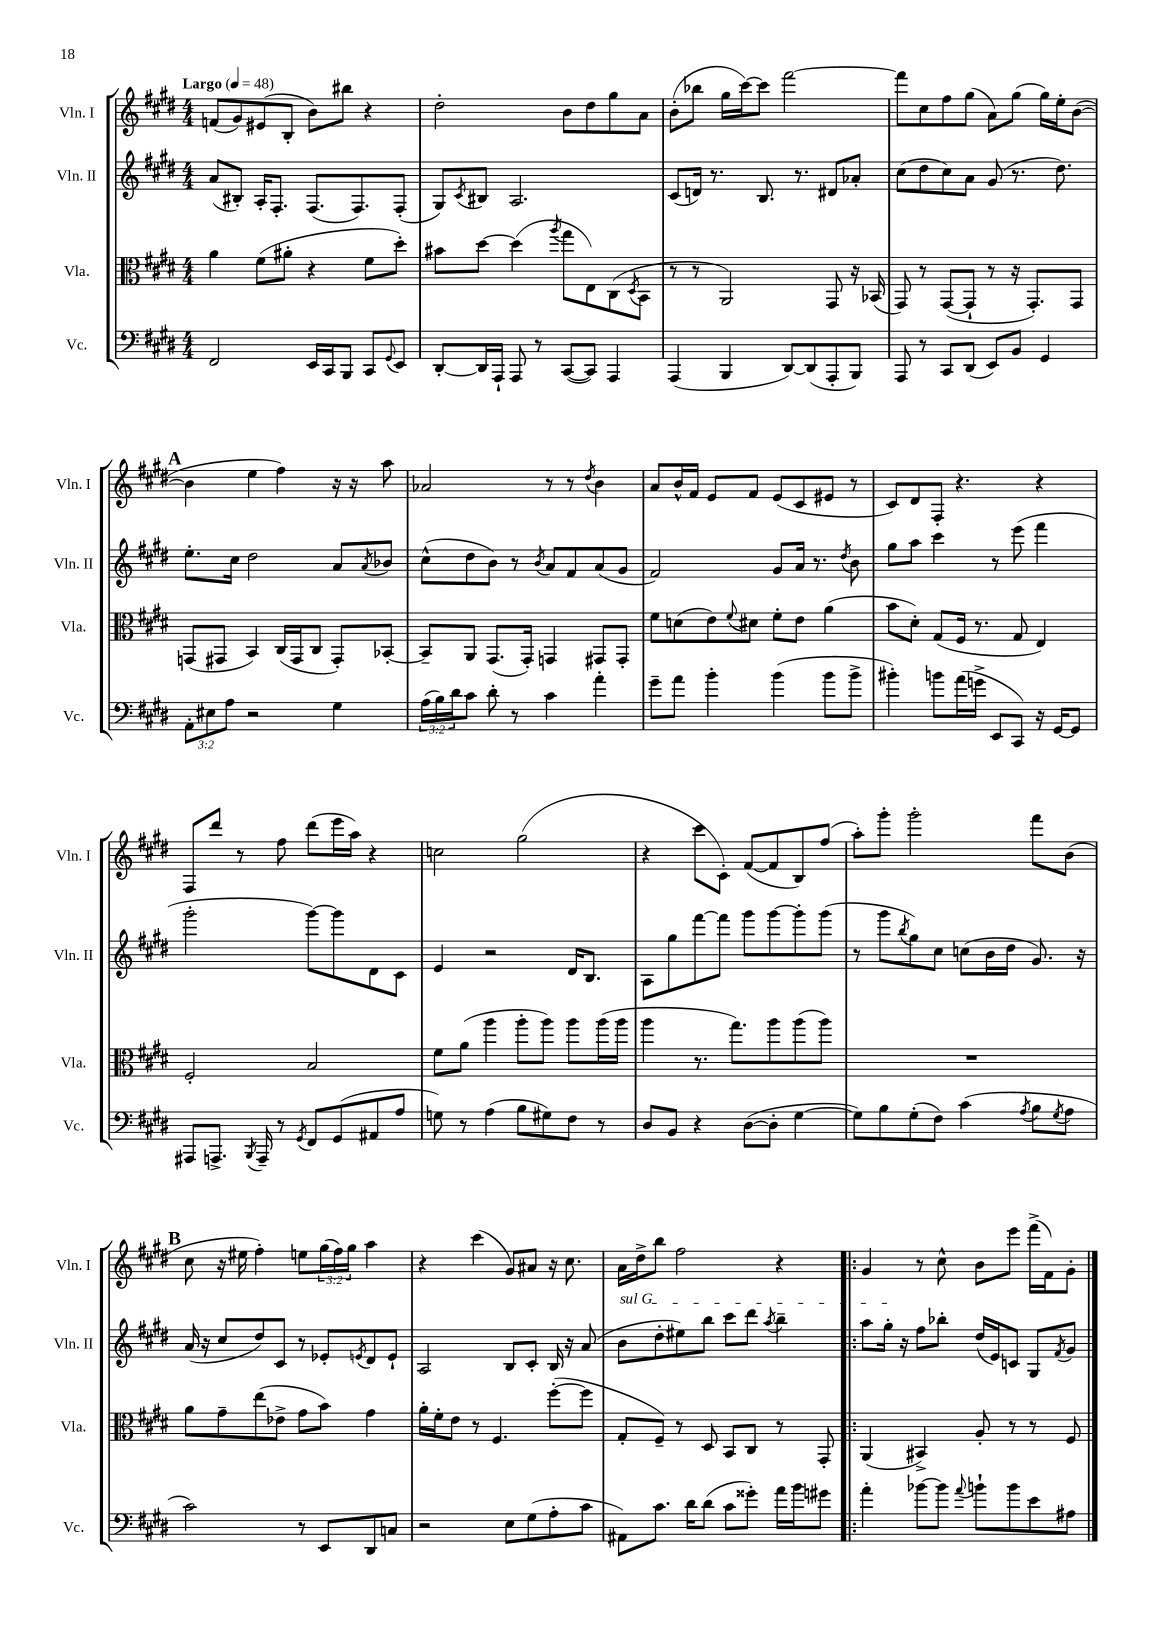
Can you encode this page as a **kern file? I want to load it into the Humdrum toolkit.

**kern	**kern	**kern	**kern
*staff4	*staff3	*staff2	*staff1
*clefF4	*clefC3	*clefG2	*clefG2
*k[f#c#g#d#]	*k[f#c#g#d#]	*k[f#c#g#d#]	*k[f#c#g#d#]
*M4/4	*M4/4	*M4/4	*M4/4
*MM48	*MM48	*MM48	*MM48
2FF#/	4a\	(8a/L	(8f/L
.	.	8B#'/J)	8g#/)
.	(8f#\L	16A'/LK	(8e#/
.	.	8.F#'/J	.
.	8a#'\J	.	8B'/J
16EE/LL	4r	(8.F#/L	8b\L)
16CC#/J	.	.	.
8BBB/J	.	.	8bb#\J
.	.	8.F#/)	.
8CC#/L	8f#\L	.	4r
8qqGG#/	.	.	.
8EE/J	8dd#'\J)	(8F#'/J	.
=	=	=	=
[8DD#'/L	8b#\L	8G#/L)	2dd#'\
.	.	8qc#/	.
16DD#/]L	[8dd#\J	8B#/J	.
16AAA`/JJ	.	.	.
8AAA/	(4dd#\]	2.A/	.
8r	.	.	.
.	8qaa/	.	.
([8CC#/L	8gg#\L	.	8b\L
8CC#/]J)	8E\)	.	8dd#\
4AAA/	(8C#\	.	8gg#\
.	8qD#/	.	.
.	8BB\J	.	8a\J
=	=	=	=
(4AAA/	8r	(8c#/L	(8b'\L
.	8r	16d/Jk)	8bb-\J
.	.	8.r	.
4BBB/	2AA/)	.	16gg#\LL
.	.	.	[16ccc#\J)
.	.	8.B/	8ccc#\]J
[8DD#/L)	.	.	[2fff#\
.	.	8.r	.
(8DD#/]	.	.	.
8AAA'/	8GG#/	8d#/L	.
8BBB/J)	16r	8a-'/J	.
.	(16BB-/	.	.
=	=	=	=
8AAA/	8GG#/)	(8cc#\L	8fff#\]L
8r	8r	8dd#\	8cc#\
8CC#/L	([8GG#/L	8cc#\)	8ff#\
(8DD#/J	8GG#`/]J	8a\J	(8gg#\J
8EE/L)	8r	(8g#/	8a\L)
8BB/J	16r	8.r	(8gg#\J
.	8.GG#'/L)	.	.
4GG#/	.	.	16gg#\LL)
.	.	8.dd#\)	16ee'\J
.	8GG#/J	.	([8b\J
=	=	=	=
12AA'\L	(8GG/L	8.ee'\L	4b\]
12E#\	.	.	.
.	8GG#/J	.	.
12A\J	.	.	.
.	.	16cc#\Jk	.
2r	4BB/)	2dd#\	4ee\
.	(16C#/LL	.	4ff#\)
.	16GG#/J	.	.
.	8C#/J	.	.
4G#\	8GG#'/L)	8a/L	16r
.	.	.	16r
.	.	8qa/	.
.	[8BB-'/J	8b-/J	8aa\
=	=	=	=
(24A\LL	8BB-~/]L	(8cc#^^\L	2a-/
24B\)	.	.	.
24d#\J	.	.	.
8c#\J	8AA/J	8dd#\	.
8d#'\	(8.GG#/L	8b\J)	.
8r	.	8r	.
.	16GG#'/Jk)	.	.
.	.	8qb/	.
4c#\	4GG/	8a/L	8r
.	.	8f#/	8r
.	.	.	8qdd#/
4a'\	8GG#/L	(8a/	4b\
.	8GG#'/J	8g#/J	.
=	=	=	=
8g#~\L	8f#\L	2f#/)	8a/L
8a\J	(8d\	.	16b^^/L
.	.	.	16f#/JJ
4b'\	8e\)	.	8e/L
.	8qqf#/	.	.
.	8d#\J	.	8f#/J
(4b\	8f#'\L	8g#/L	(8e/L
.	8e\J	16a/Jk	8c#/
.	.	8.r	.
8b\L	(4a\	.	8e#/J
.	.	8qdd#/	.
8b^\J	.	8b\	8r
=	=	=	=
4b#'\)	8b\L	8gg#\L	8c#/L)
.	8d#'\J)	8aa\J	8d#/
8b\L	(8G#/L	4ccc#\	8F#'/J
(16a\L	16F#/Jk	.	4.r
16g^\JJ	8.r	.	.
8EE/L	.	8r	.
8CC#/J)	8G#/	(8eee\	.
16r	4E/)	4fff#\	4r
[16GG#/LK	.	.	.
8GG#/]J	.	.	.
=	=	=	=
8AAA#/L	2F#'/	2ggg#'\	8F#/L
8.AAA^/J	.	.	8ddd#/J
.	.	.	8r
8qBBB/	.	.	.
16AAA~/	.	.	.
8r	.	.	8ff#\
8qGG#/	.	.	.
8FF#/L	2B/	[8ggg#\L)	(8ddd#\L
(8GG#/	.	8ggg#\]	16eee\L
.	.	.	16aa\JJ)
8AA#/	.	8d#\	4r
8A/J	.	8c#\J	.
=	=	=	=
8G\)	8f#\L	4e/	2cc\
8r	(8a\J	.	.
(4A\	4aa\	2r	.
8B\L	8aa'\L	.	(2gg#\
8G#\)	8aa\J)	.	.
8F#\J	8aa\L	16d#/LK	.
.	.	8.B/J	.
8r	(16aa\L	.	.
.	16aa\JJ	.	.
=	=	=	=
8D#/L	4aa\	8A\L	4r
8BB/J	.	8gg#\	.
4r	8.r	[8fff#\	8ccc#\L
.	.	8fff#\]J	8c#'\J)
.	8.gg#\L)	.	.
([8D#\L	.	8ggg#\L	([8f#/L
8D#'\]J	8aa\	[8ggg#\	8f#/]
[4G#\	(8aa\	8ggg#'\]	8B/)
.	8aa\J)	(8ggg#\J	(8ff#/J
=	=	=	=
8G#\]L)	1r	8r	8aa'\L)
8B\	.	8ggg#\L	8ggg#'\J
.	.	8qbb/	.
(8G#'\	.	8gg#\)	2ggg#'\
8F#\J)	.	8cc#\J	.
(4c#\	.	(8cc\L	.
.	.	16b\L	.
.	.	16dd#\JJ	.
8qA/	.	.	.
8B\L	.	8.g#/)	8fff#\L
8qG#/	.	.	.
8A\J	.	.	(8b\J
.	.	16r	.
=	=	=	=
2c#\)	8a\L	(16a/	8cc#\
.	.	16r	.
.	8g#~\	8cc#/L	16r
.	.	.	16ee#\
.	(8ee\	8dd#/)	4ff#'\)
.	8e-^\J	8c#/J	.
8r	8g#\L	8r	8ee\L
8EE/L	8b\J)	8e-'/L	(24gg#\L
.	.	.	24ff#\)
.	.	.	24gg#\JJ
.	.	8qe/	.
8DD#/	4g#\	8d#/	4aa\
8C/J	.	8e`/J	.
=	=	=	=
2r	16a'\LL	2A/	4r
.	16f#'\J	.	.
.	8e\J	.	.
.	8r	.	(4ccc#\
.	4.F#/	.	.
8E\L	.	8B/L	8g#/L)
(8G#\	.	8c#'/J	8a#/J
8A'\	([8ff#'\L	16B/	16r
.	.	16r	8.cc#\
8c#\J	8ff#\]J	(8a/	.
=	=	=	=
8AA#\L)	8G#'/L	8b\L	16a\LL
.	.	.	16dd#^\J
8.c#\J	8F#~/J)	8dd#'\	8bb\J
.	8r	8ee#\)	2ff#\
16d#\LK	.	.	.
(8d#\J	8D#/	8bb\J	.
8c#\L	8BB/L	8ccc#\L	.
8g##'\J)	8C#/J	8ddd#\J	.
.	.	8qaa/	.
16a\LL	8r	4bb~\	4r
16b\J	.	.	.
8g#\J	8GG#'/	.	.
=!|:	=!|:	=!|:	=!|:
4a'\	(4AA/	8aa\L	4g#/
.	.	16gg#'\Jk	.
.	.	16r	.
[8b-\L	4BB#^/)	8ff#\L	8r
8b-\]J	.	8bb-'\J	8cc#^^\
8qqa/	.	.	.
8b`\L	8A'/	(16dd#/LL	8b\L
.	.	16e/J)	.
8b\	8r	8c/J	8eee\J
8e\	8r	8G#/L	(16fff#^\LL
.	.	.	16f#\J)
.	.	8qf#/	.
8A#\J	8F#/	8g#/J	8g#'\J
==	==	==	==
*-	*-	*-	*-
